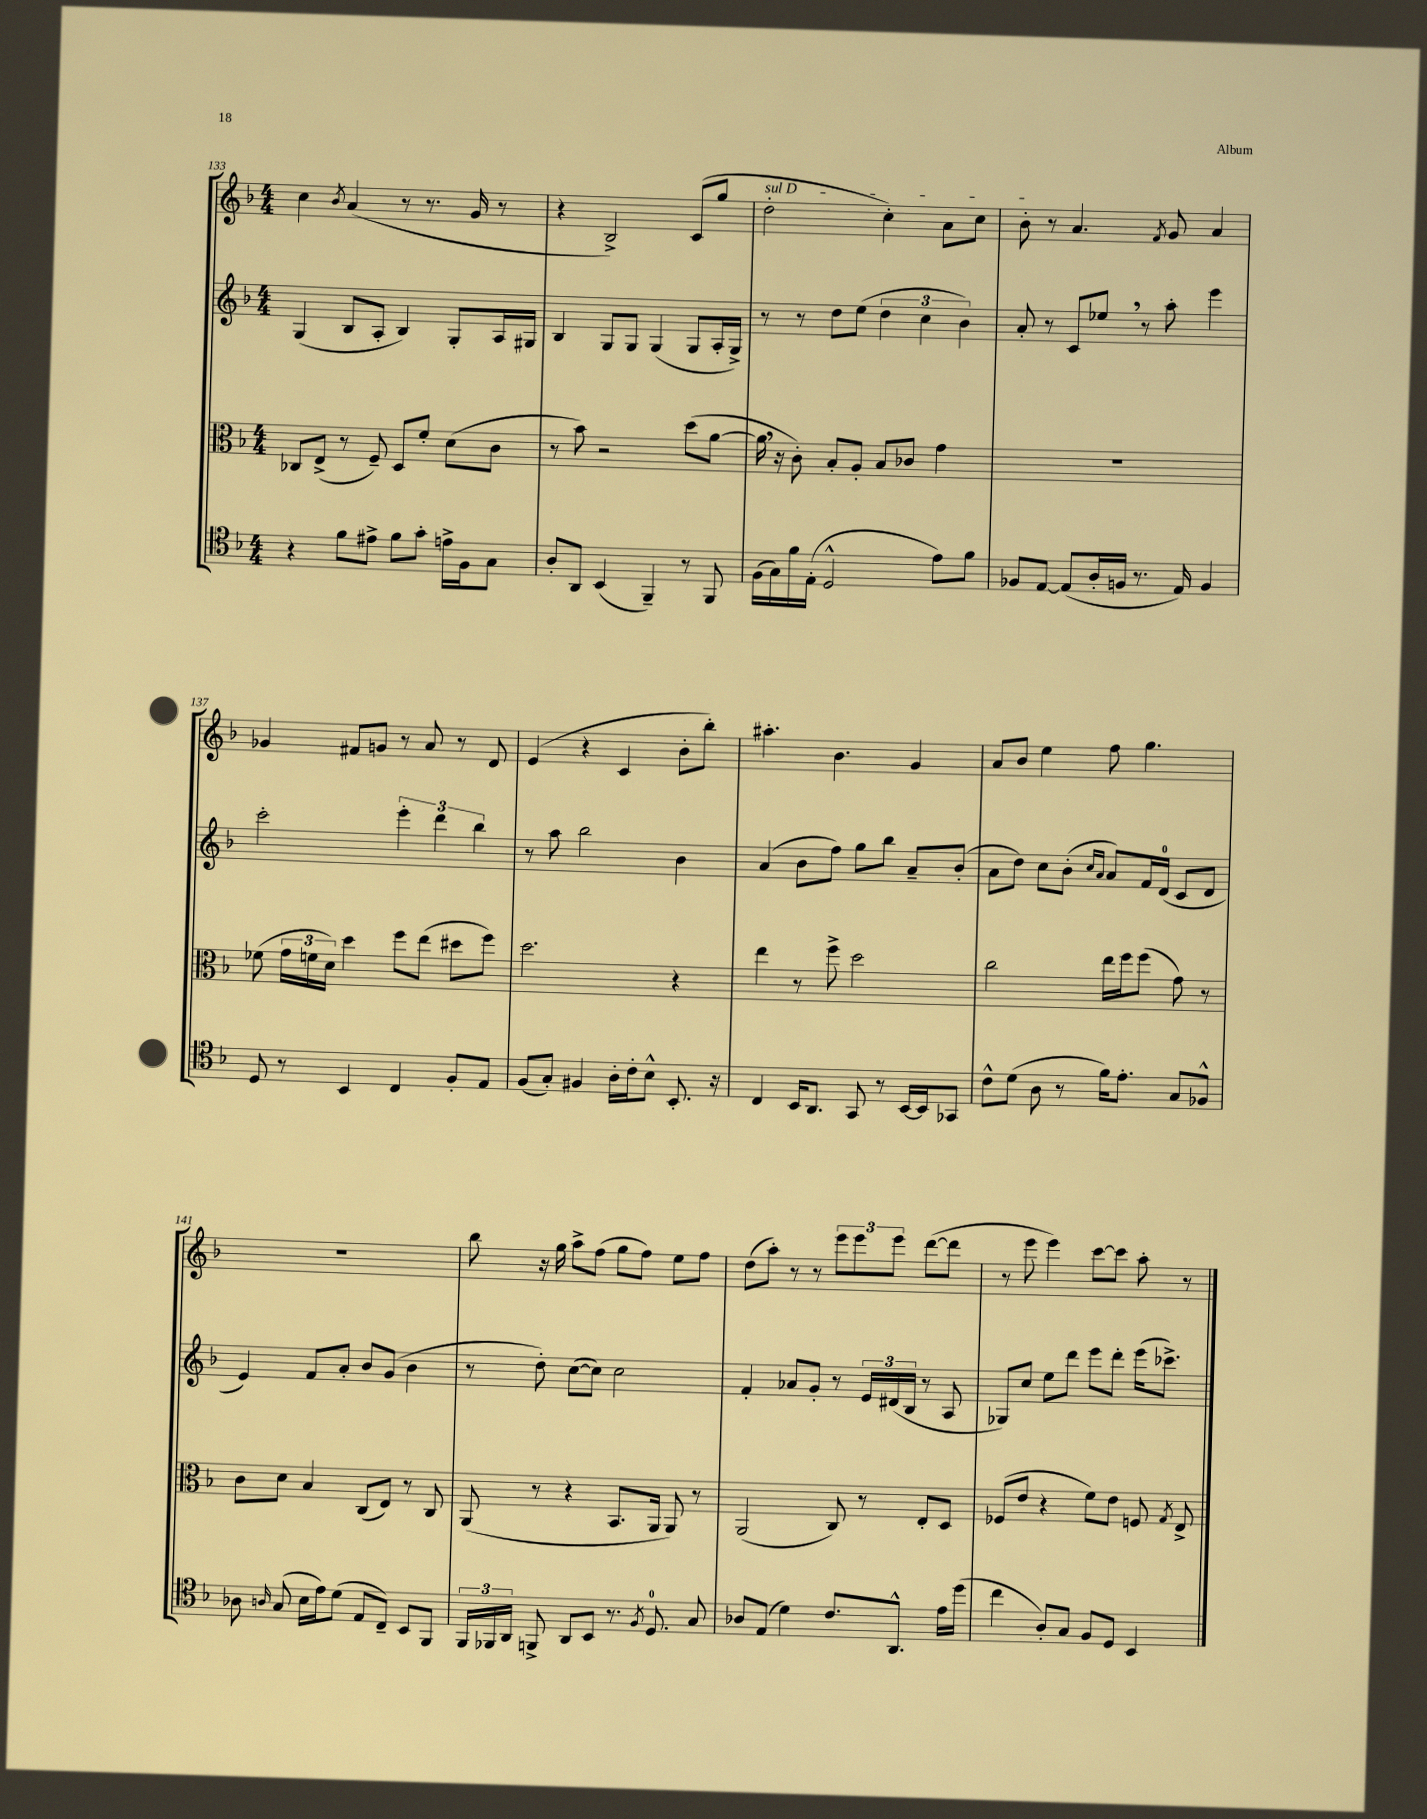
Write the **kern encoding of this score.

**kern	**kern	**kern	**kern
*part4	*part3	*part2	*part1
*staff4	*staff3	*staff2	*staff1
*clefC4	*clefC3	*clefG2	*clefG2
*k[b-]	*k[b-]	*k[b-]	*k[b-]
*M4/4	*M4/4	*M4/4	*M4/4
=133	=133	=133	=133
4r	8C-X/L	(4G/	4cc\
.	(8E^/J	.	.
.	.	.	8qb-/
8f\L	8r	8B-/L	(4a/
8e#X^\J	8F~/)	8A'/J	.
8f\L	8D/L	4B-/)	8r
8g'\J	8f'/J	.	8.r
16en^\LL	(8d\L	8G'/L	.
16F\J	.	.	16g/
8G\J	8c\J	16A/L	8r
.	.	16G#X/JJ	.
=134	=134	=134	=134
8A'/L	8r	4B-/	4r
8AA/J	8b-\)	.	.
(4BB-/	2r	8G/L	2B-^/)
.	.	8G/J	.
4FF~/)	.	(4G/	.
8r	(8dd\L	8G/L	(8c/L
8FF/	[8a\J	16A'/L	8gg/J
.	.	16G^/JJ)	.
=135	=135	=135	=135
!	!	!	!LO:TX:a:i:t=sul D
(16F\LL	16a,\]	8r	2dd'\
16G\)	16r	.	.
16f\	8c'\)	8r	.
(16E'\JJ	.	.	.
2D^^/	8B-'/L	8dd\L	.
.	8A'/J	(8ee\J	.
.	8B-/L	6dd\	4cc'\)
.	8c-X/J	.	.
.	.	6cc\	.
8e\L)	4g\	.	8a\L
.	.	6b-\)	.
8f\J	.	.	8cc\J
=136	=136	=136	=136
8F-X/L	1r	8a'/	8b-'\
[8E/J	.	8r	8r
(8E/L]	.	8c/L	4.a/
16A'/L	.	8ee-X,/J	.
16Fn/JJ	.	.	.
8.r	.	8r	.
.	.	.	8qf/
.	.	8aa'\	8g/
16E/)	.	.	.
4F/	.	4eee\	4a/
!!LO:LB:g=z
=137	=137	=137	=137
8D/	(8f-X\	2ccc'\	4g-X/
8r	24g\LL	.	.
.	24fn\	.	.
.	24d\JJ)	.	.
4BB-/	4dd\	.	8f#X/L
.	.	.	8gn/J
4C/	8ff\L	6eee'\	8r
.	(8ee\J	.	8a/
.	.	6ddd\	.
8F'/L	8dd#X\L	.	8r
.	.	6bb-\	.
8E/J	8ff\J)	.	8d/
=138	=138	=138	=138
(8F/L	2.dd\	8r	(4e/
8G'/J)	.	8aa\	.
4F#X/	.	2bb-\	4r
16A'\LL	.	.	4c/
16c'\J	.	.	.
8B-^^\J	.	.	.
8.BB-'/	4r	4b-\	8b-'\L
.	.	.	8bb-'\J)
16r	.	.	.
=139	=139	=139	=139
4C/	4ee\	(4a/	4.aa#X'\
16BB-/KL	8r	8b-\L	.
8.AA/J	.	.	.
.	8ff^\	8ff\J)	4.b-\
8GG/	2dd\	8gg\L	.
8r	.	8bb-\J	.
[16BB-/LL	.	8a~/L	4g/
16BB-/J]	.	.	.
8GG-X/J	.	(8b-'/J	.
=140	=140	=140	=140
8c^^\L	2cc\	8a\L	8a/L
(8d\J	.	8dd\J)	8b-/J
8A\	.	8cc\L	4ee\
8r	.	(8b-'\J	.
.	.	16qqcc/LL	.
.	.	16qqa/JJ	.
16f\KL)	16ee\LL	8a/L)	8ff\
8.e'\J	16ff\J	.	.
.	(8ff\J	16f/L	4.gg\
.	.	(16d/JJ	.
8G/L	8g\)	8c/L	.
8F-X^^/J	8r	8d/J	.
!!LO:LB:g=z
=141	=141	=141	=141
8A-X\	8c\L	4e/)	1r
16qqAn/	.	.	.
(8G/	8d\J	.	.
16B-\LL	4B-/	8f/L	.
16e\J)	.	.	.
(8d\J	.	8a'/J	.
8E/L	(8C/L	8b-/L	.
8C~/J)	8E/J)	(8g/J	.
8BB-/L	8r	4b-\	.
8FF/J	8C/	.	.
=142	=142	=142	=142
24FF/LL	(8AA/	8r	8bb-\
24FF-X/	.	.	.
24AA/JJ	.	.	.
8FFn^/	8r	8dd'\)	16r
.	.	.	16gg\
8AA/L	4r	([8cc\L	8aa^\L
8BB-/J	.	8cc\J])	(8ff\J
8.r	8.BB-/L	2cc\	8gg\L
.	.	.	8ff\J)
8qF/	.	.	.
8.D/	16AA/Jk	.	.
.	8AA/)	.	8ee\L
8G/	8r	.	8ff\J
=143	=143	=143	=143
8A-X/L	(2AA/	4f'/	(8dd\L
(8E/J	.	.	8aa'\J)
4d\)	.	8a-X/L	8r
.	.	8g'/J	8r
8.c/L	8C/)	8r	12eee\L
.	.	.	12eee\
.	8r	24e/LL	.
.	.	(24d#X/	12eee\J
8.AA^^/J	.	.	.
.	.	24B-/JJ	.
.	8E'/L	8r	([8ddd\L
16e\LL	8D/J	8A/	8ddd\J]
(16dd\JJ	.	.	.
=144	=144	=144	=144
4cc\	(8F-X/L	8G-X/L)	8r
.	8e/J	8cc/J	8eee\
8A'/L)	4r	8ee\L	4eee\)
8G/J	.	8ddd\J	.
8F/L	8f\L)	8eee\L	[8ccc\L
8D/J	8e\J	8ddd'\J	8ccc\J]
4BB-/	8Fn/	(16eee\KL	8aa'\
.	.	8.ccc-X^\J)	.
.	8qG/	.	.
.	8E^/	.	8r
==	==	==	==
*-	*-	*-	*-
